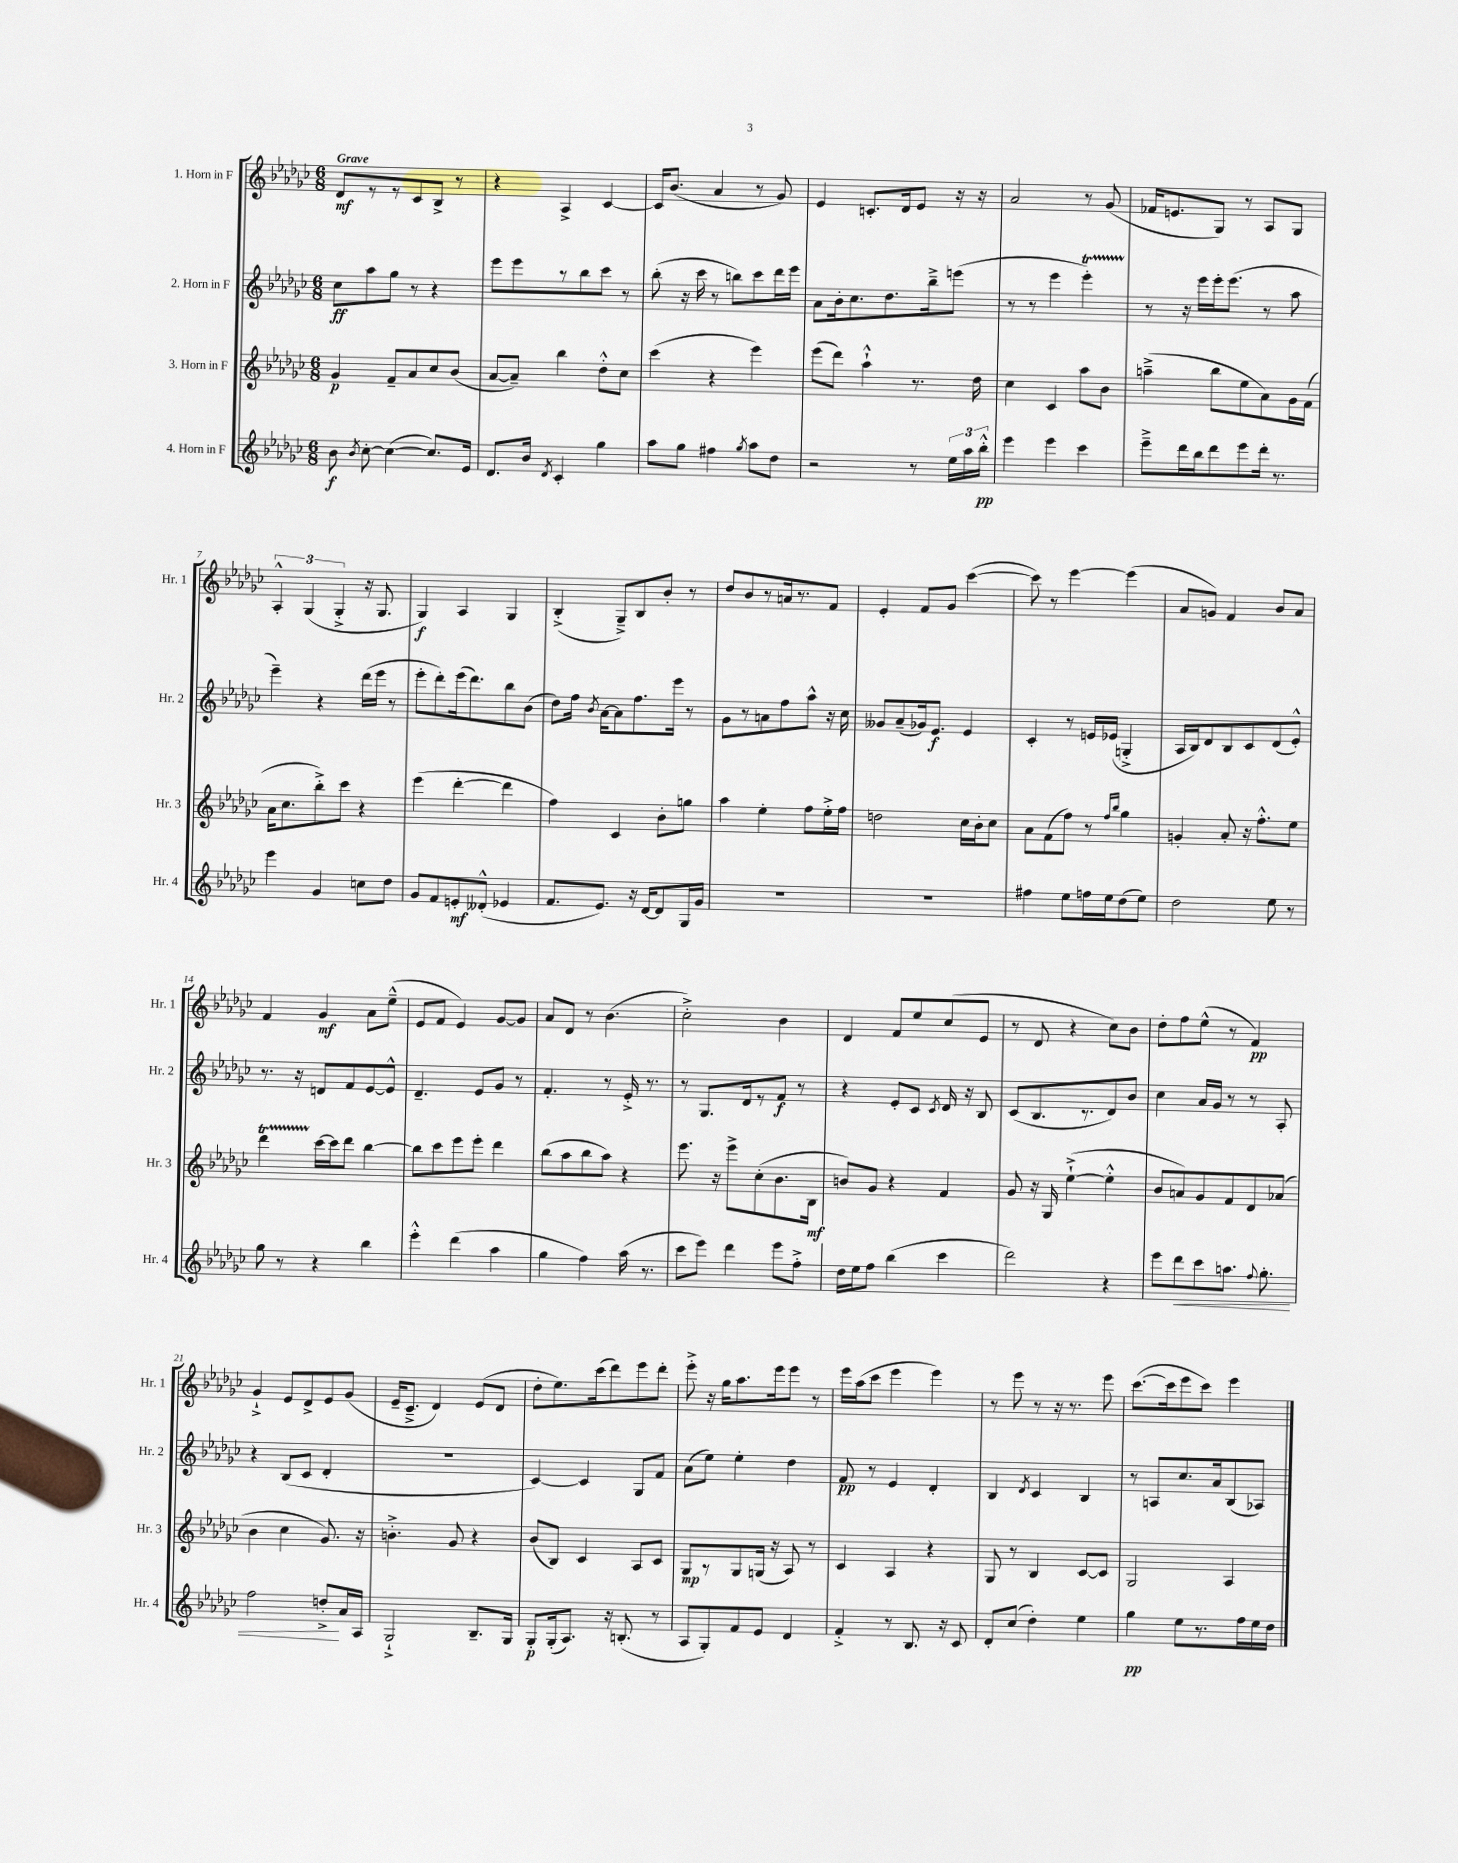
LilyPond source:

<<
\new StaffGroup <<
\new Staff = "s0" \with { instrumentName = "1. Horn in F" shortInstrumentName = "Hr. 1" } {
    \clef treble \key ges \major \numericTimeSignature \time 6/8 \tempo "Grave"
    \autoBeamOff des'8[\mf r8 r8 ces'8 bes8]-> r8 |
    r4 aes4-> ces'4~ |
    ces'16[ bes'8.]( aes'4 r8 ges'8) |
    ees'4 c'8.[-. des'16 ees'8] r16 r16 |
    aes'2 r8 ges'8( |
    fes'16[ e'8. ges8]) r8 aes8[ ges8] |
    \tuplet 3/2 { aes4-.-^ ges4( ges4-.-> } r16 ges8. |
    ges4\f) aes4 ges4 |
    bes4-.->( ges8[--->) bes8 bes'8]-. r8 |
    des''8[ bes'8 r8 a'16 r8. f'8] |
    ees'4-. f'8[ ges'8] ces'''4~( |
    ces'''8) r8 ees'''4~ ees'''4( |
    aes'8[ g'8]) f'4 bes'8[ aes'8] |
    f'4 ges'4\mf aes'8[ ees''8]---^( |
    ees'8[ f'8] ees'4) ges'8[~ ges'8] |
    aes'8[ des'8] r8 bes'4.( |
    ces''2-.->) bes'4 |
    des'4 f'8[ ees''8 ces''8( ees'8] |
    r8 des'8 r4 ces''8[) bes'8] |
    des''8[-. f''8 ees''8]-^( r8 f'4\pp) |
    ges'4-!-> ees'8[ des'8-> ees'8 ges'8]( |
    ees'16[-- ces'8.]---> des'4) ees'8[( des'8] |
    des''8[-. ees''8.) ces'''16( des'''8) ees'''8 des'''8]-. |
    ees'''8-.-> r16 ges''16[ aes''8. ees'''16 ees'''8] r8 |
    ees'''16[ aes''16( ces'''8] ees'''4 ees'''4) |
    r8 ees'''8 r8 r16 r8. ees'''8 |
    ces'''8.[~( ces'''16 ees'''8 ces'''8]) ees'''4 \bar "|." |
}
\new Staff = "s1" \with { instrumentName = "2. Horn in F" shortInstrumentName = "Hr. 2" } {
    \clef treble \key ges \major \numericTimeSignature \time 6/8
    \autoBeamOff ces''8[\ff aes''8 ges''8] r8 r4 |
    ees'''8[ ees'''8 r8 bes''8 ces'''8] r8 |
    bes''8-.( r16 ces'''16 r8 b''8[) ces'''8 des'''16 ees'''16] |
    aes'8[ bes'16-. ces''8. des''8. bes''16---> e'''8]( |
    r8 r8 ees'''4 ees'''4-.\startTrillSpan) |
    r8\stopTrillSpan r16 ees'''16[ ees'''16-. ees'''8.]( r8 aes''8 |
    ees'''4--) r4 des'''16[( ees'''16] r8 |
    ees'''8[-. des'''8-.) ees'''16( des'''8.) bes''8 bes'8]( |
    des''8[) f''16] \acciaccatura { bes'8 } aes'16[~ aes'8 f''8. ees'''16] r8 |
    ges'8[ r8 a'8 f''8 aes''8]-^ r16 ces''16 |
    geses'8[ aes'8--( ges'16) ees'8.]\f ees'4 |
    ces'4-. r8 e'16[ ees'16]( g4-.-> |
    aes16[ bes16) des'8 bes8 ces'8 des'8( ees'8]-.-^) |
    r8. r16 d'8[ f'8 ees'8~ ees'8]-^ |
    des'4.-- ees'8[ ges'8] r8 |
    f'4.-. r8 ees'16-.-> r8. |
    r8 ges8.[ des'16 r8 f'8]\f r8 |
    r4 ees'8[-. ces'8] \acciaccatura { ces'8 } des'16 r16 bes8 |
    ces'8[( bes8. r8. des'8) bes'8] |
    ces''4 aes'16[ ges'16] r8 r8 aes8-. |
    r4 bes8[( ces'8] des'4-. |
    R2. |
    ces'4~) ces'4 ges8[ f'8] |
    aes'8[( ees''8]) ees''4-. des''4 |
    f'8\pp r8 ees'4 des'4-. |
    bes4 \acciaccatura { des'8 } ces'4 bes4 |
    r8 a8[ ces''8. aes'16 bes8( aes8]) \bar "|." |
}
\new Staff = "s2" \with { instrumentName = "3. Horn in F" shortInstrumentName = "Hr. 3" } {
    \clef treble \key ges \major \numericTimeSignature \time 6/8
    \autoBeamOff ges'4\p f'8[-- aes'8 ces''8 bes'8]( |
    aes'8[~ aes'8]--) bes''4 des''8[-.-^ ces''8] |
    ces'''4( r4 ees'''4) |
    ees'''8[( des'''8]) aes''4-!-^ r8. des''16 |
    ces''4 ces'4 aes''8[ bes'8] |
    a''4--->( bes''8[ ees''8 aes'8) ges'16 f'16]( |
    aes'16[ ces''8. bes''8-.->) ces'''8] r4 |
    ees'''4( des'''4~-. des'''4 |
    f''4) ces'4 bes'8[-. g''8] |
    aes''4 ees''4-. f''8[ ees''16-.-> f''16] |
    d''2 ces''16[ bes'16-. ces''8] |
    aes'8[ f'8( f''8]) r8 \grace { f''16[ bes''16] } ges''4 |
    g'4-. aes'8-. r16 f''8.[-.-^ ees''8] |
    des'''4\startTrillSpan ces'''16[~\stopTrillSpan ces'''16 des'''8] bes''4~ |
    bes''8[ ces'''8 ees'''8 ees'''8]-. des'''4 |
    bes''8[( aes''8 bes''8 aes''8]) r4 |
    ees'''8. r16 ees'''8[-> ces''8-.( bes'8. bes16]\mf |
    b'8[) ges'8] r4 f'4 |
    ges'8 r16 ges16 ees''4~-!->( ees''4-.-^ |
    bes'8[ a'8) ges'8 f'8 des'8 aes'8]( |
    bes'4 ces''4 ges'8.) r16 |
    b'4.-.-> ges'8 r4 |
    bes'8[( bes8]) ces'4 aes8[ ces'8] |
    ges8[\mp r8 ges8 g16]( r16 aes8) r8 |
    ces'4 aes4 r4 |
    ges8 r8 bes4 ces'8[~ ces'8] |
    ges2 aes4 \bar "|." |
}
\new Staff = "s3" \with { instrumentName = "4. Horn in F" shortInstrumentName = "Hr. 4" } {
    \clef treble \key ges \major \numericTimeSignature \time 6/8
    \autoBeamOff bes'8\f \acciaccatura { bes'8 } ces''8~-. ces''4~( ces''8.[) ees'16] |
    des'8.[ bes'16] \acciaccatura { des'8 } ces'4-. ges''4 |
    aes''8[ ges''8] fis''4 \acciaccatura { ges''8 } aes''8[ des''8] |
    r2 r8 \tuplet 3/2 { ees''16[ aes''16 bes''16]-.-^\pp } |
    ees'''4 ees'''4 ces'''4 |
    ees'''8[---> des'''16 bes''16 des'''8 ees'''8 des'''16]-. r8. |
    ees'''4 ges'4 c''8[ des''8] |
    ges'8[ f'8 e'8-.\mf deses'8]-.-^( ees'4 |
    f'8.[ ees'8.]) r16 des'16[~ des'8 ges16 ges'16] |
    R2. |
    R2. |
    fis''4 ees''8[ f''16 ees''16 des''8( ees''8]) |
    des''2 ees''8 r8 |
    ges''8 r8 r4 bes''4 |
    ees'''4-.-^ des'''4( aes''4 |
    ges''4 f''4) aes''16( r8. |
    ces'''8[ ees'''8]) des'''4 ees'''8[ f''8]-.-> |
    des''16[ ees''16 f''8] bes''4( ces'''4 |
    des'''2) r4 |
    ees'''8[ des'''8\< ces'''8 a''8.] \appoggiatura { f''8 } ges''8.-. |
    f''2 d''8[-.->\! aes'16 aes16] |
    ges2-!-> bes8.[-- ges16] |
    ges8[-.\p ges16-.( aes8.]) r16 b8.-.( r8 |
    aes8[ ges8-.) f'8 ees'8] des'4 |
    f'4-.-> r8 bes8. r16 ces'8 |
    des'8[-. ces''8]( des''4-.) ees''4 |
    ges''4\pp ees''8[ r8. f''16 ees''16 des''16] \bar "|." |
}
>>
>>
